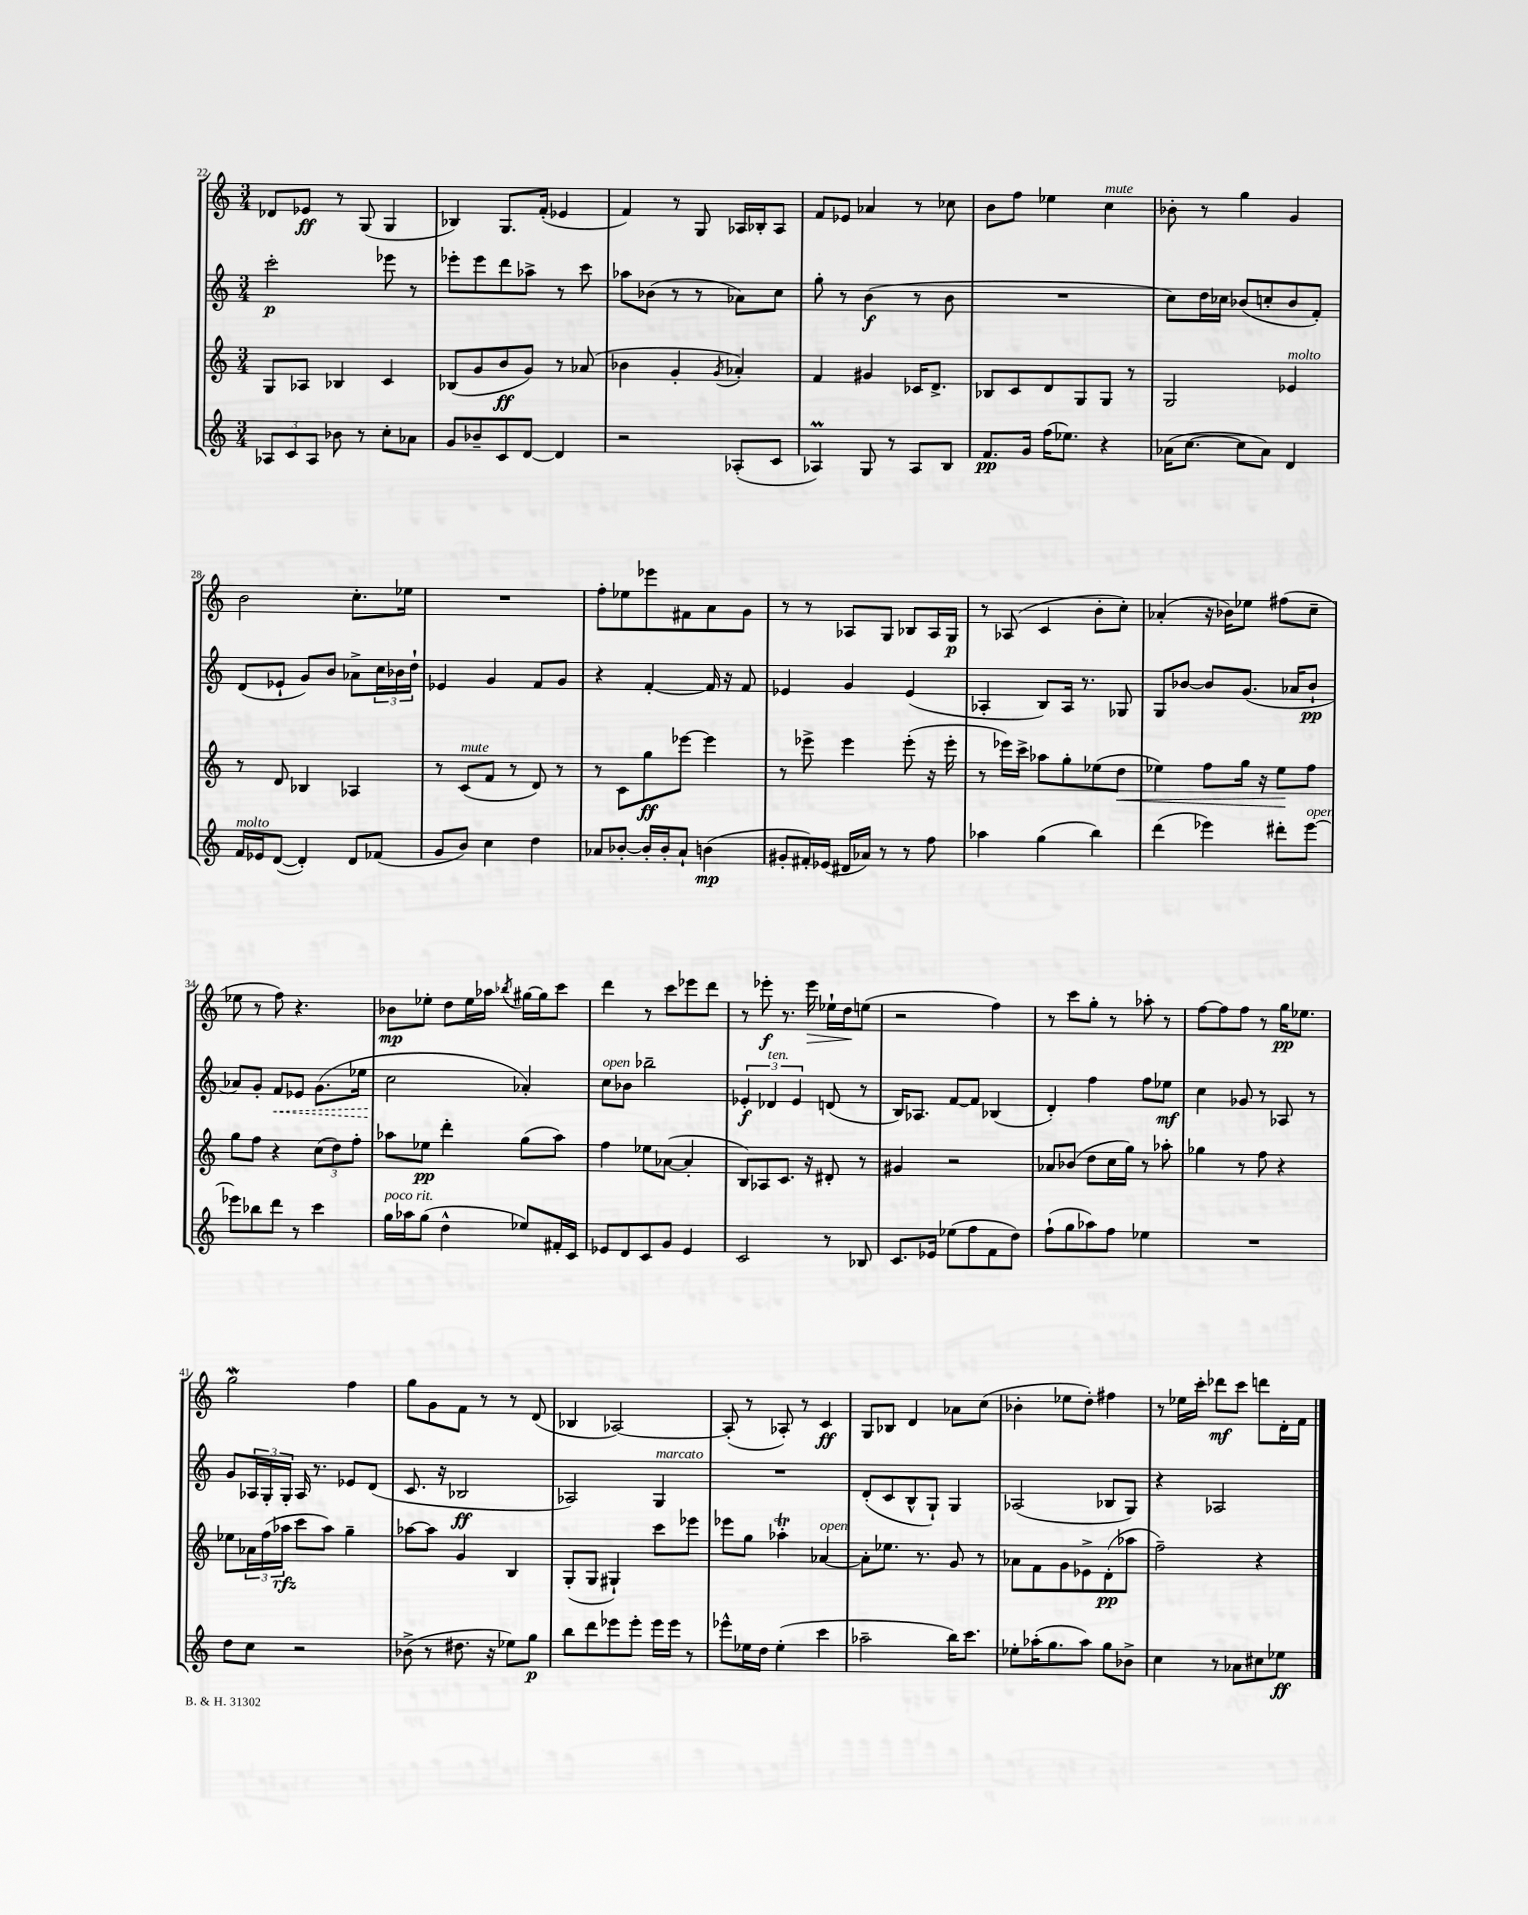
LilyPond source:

<<
\new StaffGroup <<
\new Staff = "s0" {
    \clef treble \key c \major \numericTimeSignature \time 3/4
    des'8 ees'8\ff r8 g8( g4 |
    bes4) g8. f'16-.( ees'4 |
    f'4) r8 g8 aes16 bes16-. aes8 |
    f'8 ees'8 aes'4 r8 ces''8 |
    b'8 f''8 ees''4 c''4^\markup { \italic "mute" } |
    bes'8-. r8 g''4 g'4 |
    b'2 c''8.-. ees''16 |
    R2. |
    f''8-. ees''8 ees'''8 fis'8 a'8 g'8 |
    r8 r8 aes8 g8 bes8 aes16 g16\p |
    r8 aes8( c'4 b'8-. c''8-.) |
    aes'4-.( r16 bes'16) ees''8 fis''8( c''8-- |
    ees''8 r8 f''8) r4. |
    bes'8\mp ees''8-. d''8 ees''16 aes''16 \acciaccatura { bes''8 } gis''16~ gis''16 c'''8 |
    d'''4 r8 c'''8 ees'''8 d'''8 |
    r8 ees'''8-.\f r8. ees'''16\> ees''16-! d''16\! e''8( |
    r2 f''4) |
    r8 c'''8 g''8-. r8 aes''8-. r8 |
    f''8~ f''8 f''8 r8 g''16\pp ees''8. |
    g''2\mordent f''4 |
    g''8 g'8 f'8 r8 r8 d'8( |
    bes4 aes2~) |
    aes8-.( r8 aes8-.) r8 c'4\ff |
    g8 bes8 d'4 aes'8 c''8( |
    bes'4-. ees''8 d''8-.) fis''4 |
    r8 ees''16 c'''16-. des'''8\mf c'''8 d'''8 d'16-. f'16 \bar "|." |
}
\new Staff = "s1" {
    \clef treble \key c \major \numericTimeSignature \time 3/4
    c'''2-.\p ees'''8 r8 |
    ees'''8-. ees'''8 d'''8 aes''8-> r8 c'''8 |
    aes''8 bes'8( r8 r8 aes'8) c''8 |
    g''8-. r8 b'4\f( r8 b'8 |
    R2. |
    c''8) d''16 ces''16 bes'8( c''8-. bes'8 f'8-.) |
    d'8( ees'8-! g'8) b'8 aes'8-> \tuplet 3/2 { c''16 bes'16 d''16-! } |
    ees'4 g'4 f'8 g'8 |
    r4 f'4~-. f'16 r16 f'8 |
    ees'4 g'4 ees'4( |
    aes4-. b8) aes16 r8. ges8 |
    g8 bes'8~ bes'8 g'8.( aes'16 bes'8-!\pp |
    aes'8) g'8-. \once \override Hairpin.style = #'dashed-line f'8\< ees'8 g'8.( ees''16 |
    c''2\! aes'4-.) |
    c''8^\markup { \italic "open" } bes'8 bes''2-- |
    \tuplet 3/2 { ees'4-.\f des'4^\markup { \italic "ten." } ees'4 } d'8( r8 |
    b16) aes8. f'8~ f'8 bes4( |
    d'4-.) f''4 f''8 ees''8\mf |
    c''4 ges'8 r8 aes8 r8 |
    g'8 \tuplet 3/2 { aes16 g16-. g16-. } aes16 r8. ees'8 d'8( |
    c'8. r16 bes2\ff |
    aes2) g4^\markup { \italic "marcato" } |
    R2. |
    d'8-.( c'8 b8-^ g8-!) g4 |
    aes2( bes8 g8) |
    r4 aes2 \bar "|." |
}
\new Staff = "s2" {
    \clef treble \key c \major \numericTimeSignature \time 3/4
    g8 aes8 bes4 c'4 |
    bes8( g'8 b'8\ff g'8) r8 aes'8( |
    bes'4 g'4-. \acciaccatura { g'8 } aes'4-.) |
    f'4 gis'4 ces'16 d'8.-> |
    bes8 c'8 d'8 g8 g8 r8 |
    g2 ees'4^\markup { \italic "molto" } |
    r8 d'8 bes4 aes4 |
    r8 c'8^\markup { \italic "mute" }( f'8 r8 d'8) r8 |
    r8 c'8 g''8\ff ees'''8~ ees'''4 |
    r8 ees'''8-> ees'''4 ees'''8-.( r16 ees'''16-. |
    r8 ees'''16) c'''16-> aes''8 g''8-. ees''8( d''8\< |
    ees''4) f''8 g''16 r16 ees''8\! f''8 |
    g''8 f''8 r4 \tuplet 3/2 { c''8( d''8) f''8-. } |
    aes''8 ees''8\pp d'''4-. g''8( aes''8) |
    f''4 ees''8 aes'8~( aes'4-. |
    b8) aes8 c'8. r16 dis'8-. r8 |
    gis'4 r2 |
    aes'8 bes'8( d''8 c''16 g''16) r8 aes''8-. |
    ges''4 r8 f''8 r4 |
    ees''8 \tuplet 3/2 { aes'16 f''16( aes''16\rfz } c'''8 aes''8) g''4-- |
    aes''8~ aes''8 g'4 b4 |
    g8-.( g8 gis4-!) c'''8 ees'''8 |
    ees'''8 g''8 aes''4-.\trill aes'4~^\markup { \italic "open" } |
    aes'8-. ees''8. r8. g'8 r8 |
    aes'8 f'8 g'8 ees'8-> d'8-.\pp( aes''8 |
    f''2--) r4 \bar "|." |
}
\new Staff = "s3" {
    \clef treble \key c \major \numericTimeSignature \time 3/4
    \tuplet 3/2 { aes8 c'8 aes8 } bes'8 r8 c''8-. aes'8 |
    g'8 bes'8-- c'8 d'8~ d'4 |
    r2 aes8-.( c'8 |
    aes4\prall) g8 r8 aes8 b8 |
    f'8.\pp g'16 f''16( ees''8.) r4 |
    aes'16( c''8.~ c''8 aes'8) d'4 |
    f'16^\markup { \italic "molto" } ees'16 d'8~( d'4-.) d'8 fes'8( |
    g'8 b'8) c''4 d''4 |
    aes'8 bes'8~-. bes'16-. bes'16-. aes'8-! b'4\mp( |
    gis'8-. fis'16-.) ees'16( dis'16 aes'16) r8 r8 f''8 |
    aes''4 g''4( b''4) |
    d'''4( ees'''4) dis'''8-. ees'''8~^\markup { \italic "open" } |
    ees'''8 bes''8 d'''8 r8 c'''4 |
    g''16^\markup { \italic "poco rit." } aes''16 g''8( d''4-^ ees''8) fis'16-. c'16 |
    ees'8 d'8 c'8 g'8 ees'4 |
    c'2 r8 bes8 |
    c'8. ees'16 ees''8( f''8 f'8 d''8) |
    f''8-!( g''8 aes''8) f''8 ees''4 |
    R2. |
    d''8 c''8 r2 |
    bes'8->( r8 dis''8. r16 ees''8) g''8\p |
    b''8 d'''8 ees'''8 ees'''8-. ees'''16 ees'''16 r8 |
    ees'''8-^ ees''16 d''16 ees''4-.( c'''4 |
    aes''2-- b''16) c'''8. |
    ees''8-. aes''16-.( g''8. aes''8) g''8 bes'8-> |
    c''4 r8 aes'8 cis''8 ees''8\ff \bar "|." |
}
>>
>>
\layout { \context { \Score currentBarNumber = #22 } }
